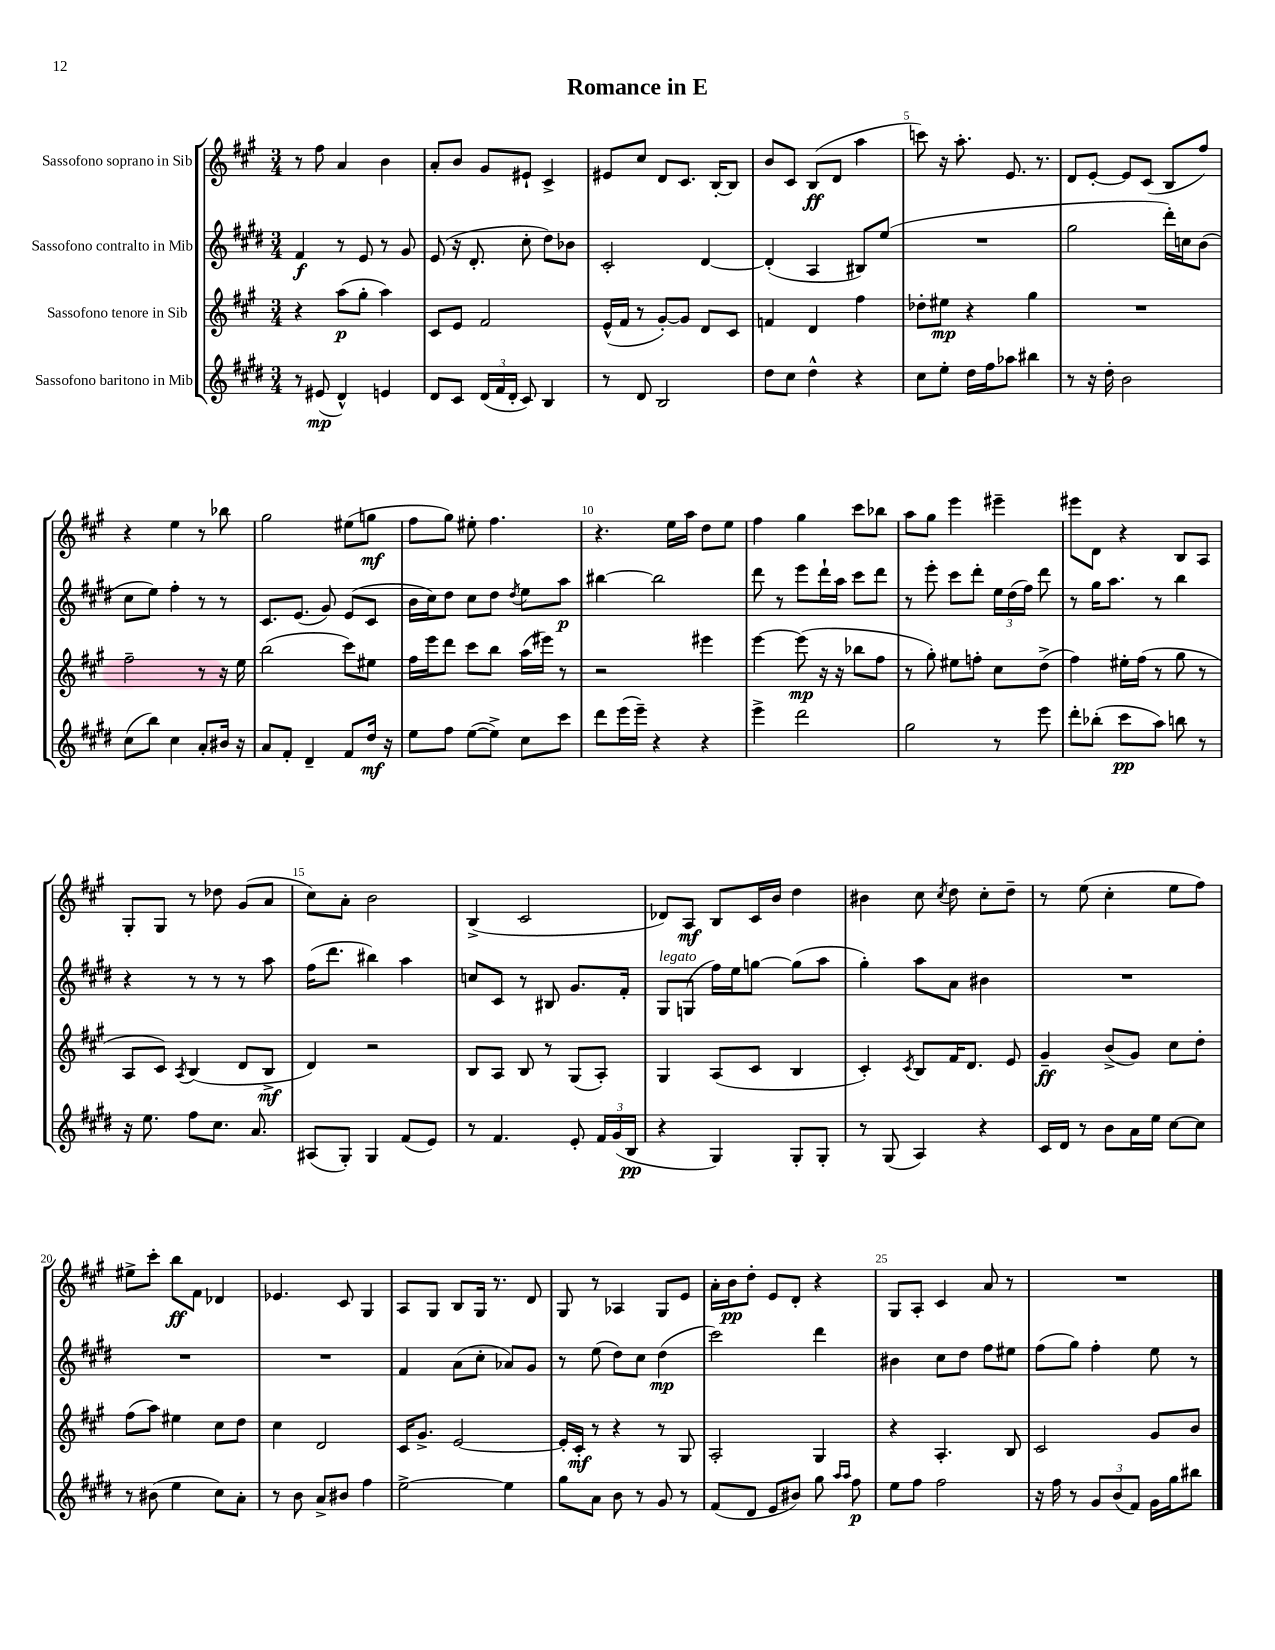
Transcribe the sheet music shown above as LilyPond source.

\header { title = "Romance in E" }
<<
\new StaffGroup <<
\new Staff = "s0" \with { instrumentName = "Sassofono soprano in Sib" } {
    \clef treble \key a \major \numericTimeSignature \time 3/4
    \autoBeamOff r8 fis''8 a'4 b'4 |
    a'8[-. b'8] gis'8[ eis'8]-! cis'4-> |
    eis'8[ cis''8] d'8[ cis'8.] b16[~-. b8] |
    b'8[ cis'8] b8[\ff( d'8] a''4 |
    c'''8) r16 a''8.-. e'8. r8. |
    d'8[ e'8]~-. e'8[ cis'8]( b8[ fis''8]) |
    r4 e''4 r8 bes''8 |
    gis''2 eis''8[( g''8]\mf |
    fis''8[ gis''8]) eis''8-. fis''4. |
    r4. e''16[ a''16] d''8[ e''8] |
    fis''4 gis''4 cis'''8[ bes''8] |
    a''8[ gis''8] e'''4 eis'''4-- |
    eis'''8[ d'8] r4 b8[ a8] |
    gis8[-. gis8] r8 des''8 gis'8[( a'8] |
    cis''8[) a'8]-. b'2 |
    b4->( cis'2 |
    des'8[) a8]\mf b8[ cis'16 b'16] d''4 |
    bis'4 cis''8 \acciaccatura { cis''8 } d''8 cis''8[-. d''8]-- |
    r8 e''8( cis''4-. e''8[ fis''8]) |
    eis''8[-> cis'''8]-. b''8[\ff fis'8] des'4 |
    ees'4. cis'8 gis4 |
    a8[ gis8] b8[ gis16] r8. d'8 |
    gis8 r8 aes4 gis8[ e'8] |
    a'16[-. b'16\pp d''8]-. e'8[ d'8]-. r4 |
    gis8[ a8]-. cis'4 a'8 r8 |
    R2. \bar "|." |
}
\new Staff = "s1" \with { instrumentName = "Sassofono contralto in Mib" } {
    \clef treble \key e \major \numericTimeSignature \time 3/4
    \autoBeamOff fis'4\f r8 e'8 r8 gis'8 |
    e'8( r16 dis'8.-. cis''8-. dis''8[) bes'8] |
    cis'2-. dis'4~ |
    dis'4-.( a4 bis8[) e''8]( |
    R2. |
    gis''2 dis'''16[-.) c''16 b'8]( |
    cis''8[ e''8]) fis''4-. r8 r8 |
    cis'8.[ e'8.]( gis'8) e'8[( cis'8] |
    b'16[ cis''16) dis''8] cis''8[ dis''8] \acciaccatura { dis''8 } e''8[ a''8]\p |
    bis''4~ bis''2 |
    dis'''8 r8 e'''8[ dis'''16-! a''16] cis'''8[ dis'''8] |
    r8 e'''8-. cis'''8[ dis'''8]-. \tuplet 3/2 { e''16[ dis''16( fis''16]) } dis'''8 |
    r8 gis''16[ a''8.] r8 b''4 |
    r4 r8 r8 r8 a''8 |
    fis''16[( dis'''8.] bis''4) a''4 |
    c''8[ cis'8] r8 bis8 gis'8.[ fis'16]-. |
    gis8[^\markup { \italic "legato" } g8]( fis''16[) e''16 g''8]~ g''8[( a''8] |
    gis''4-.) a''8[ a'8] bis'4 |
    R2. |
    R2. |
    R2. |
    fis'4 a'8[( cis''8]-. aes'8[) gis'8] |
    r8 e''8( dis''8[) cis''8] dis''4\mp( |
    cis'''2) dis'''4 |
    bis'4 cis''8[ dis''8] fis''8[ eis''8] |
    fis''8[( gis''8]) fis''4-. e''8 r8 \bar "|." |
}
\new Staff = "s2" \with { instrumentName = "Sassofono tenore in Sib" } {
    \clef treble \key a \major \numericTimeSignature \time 3/4
    \autoBeamOff r4 a''8[\p( gis''8]-. a''4) |
    cis'8[ e'8] fis'2 |
    e'16[-^( fis'16] r8 gis'8[~-.) gis'8] d'8[ cis'8] |
    f'4 d'4 fis''4 |
    des''8[-. eis''8]\mp r4 gis''4 |
    R2. |
    fis''2-- r8 r16 e''16 |
    b''2( cis'''8[) eis''8] |
    fis''16[ e'''16 d'''8] cis'''8[ b''8] a''16[( eis'''16]) r8 |
    r2 eis'''4 |
    e'''4~ e'''8\mp( r16 r16 bes''8[ fis''8] |
    r8 gis''8-.) eis''8[ f''8]-. cis''8[ d''8]->( |
    fis''4) eis''16[-. fis''16]( r8 gis''8 r8 |
    a8[ cis'8]) \acciaccatura { a8 } b4( d'8[ b8]->\mf |
    d'4) r2 |
    b8[ a8] b8 r8 gis8[( a8]-.) |
    gis4 a8[( cis'8] b4 |
    cis'4-.) \acciaccatura { cis'8 } b8[ fis'16 d'8.] e'8 |
    gis'4--\ff b'8[->( gis'8]) cis''8[ d''8]-. |
    fis''8[( a''8]) eis''4 cis''8[ d''8] |
    cis''4 d'2 |
    cis'16[ gis'8.]-> e'2~ |
    e'16[-. cis'16]-.\mf r8 r4 r8 gis8 |
    a2-. gis4 |
    r4 a4.-. b8 |
    cis'2 gis'8[ b'8] \bar "|." |
}
\new Staff = "s3" \with { instrumentName = "Sassofono baritono in Mib" } {
    \clef treble \key e \major \numericTimeSignature \time 3/4
    \autoBeamOff r8 eis'8\mp( dis'4-^) e'4 |
    dis'8[ cis'8] \tuplet 3/2 { dis'16[( fis'16 dis'16]-. } cis'8) b4 |
    r8 dis'8 b2 |
    dis''8[ cis''8] dis''4-^ r4 |
    cis''8[ e''8]-. dis''16[ fis''16 aes''8] bis''4 |
    r8 r16 dis''16-. b'2 |
    cis''8[( b''8]) cis''4 a'8[-. bis'16] r16 |
    a'8[ fis'8]-. dis'4-- fis'8[ dis''16]\mf r16 |
    e''8[ fis''8] e''8[~( e''8]->) cis''8[ cis'''8] |
    dis'''8[ e'''16( e'''16]--) r4 r4 |
    e'''4-> dis'''2 |
    gis''2 r8 e'''8 |
    dis'''8[-. bes''8]-.( cis'''8[\pp a''8]) b''8 r8 |
    r16 e''8. fis''8[ cis''8.] a'8. |
    ais8[( gis8]-.) gis4 fis'8[( e'8]) |
    r8 fis'4. e'8-. \tuplet 3/2 { fis'16[ gis'16( b16]\pp } |
    r4 gis4) gis8[-. gis8]-. |
    r8 gis8( a4) r4 |
    cis'16[ dis'16] r8 b'8[ a'16 e''16] cis''8[~ cis''8] |
    r8 bis'8( e''4 cis''8[) a'8]-. |
    r8 b'8 a'8[-> bis'8] fis''4 |
    e''2~-> e''4 |
    gis''8[ a'8] b'8 r8 gis'8 r8 |
    fis'8[( dis'8] e'8[ bis'8]) gis''8 \grace { a''16[ a''16] } fis''8\p |
    e''8[ fis''8] fis''2 |
    r16 fis''16 r8 \tuplet 3/2 { gis'8[ b'8( fis'8]) } gis'16[ gis''16 bis''8] \bar "|." |
}
>>
>>
\layout { \context { \Score \override BarNumber.break-visibility = ##(#f #t #t) barNumberVisibility = #(every-nth-bar-number-visible 5) } }
